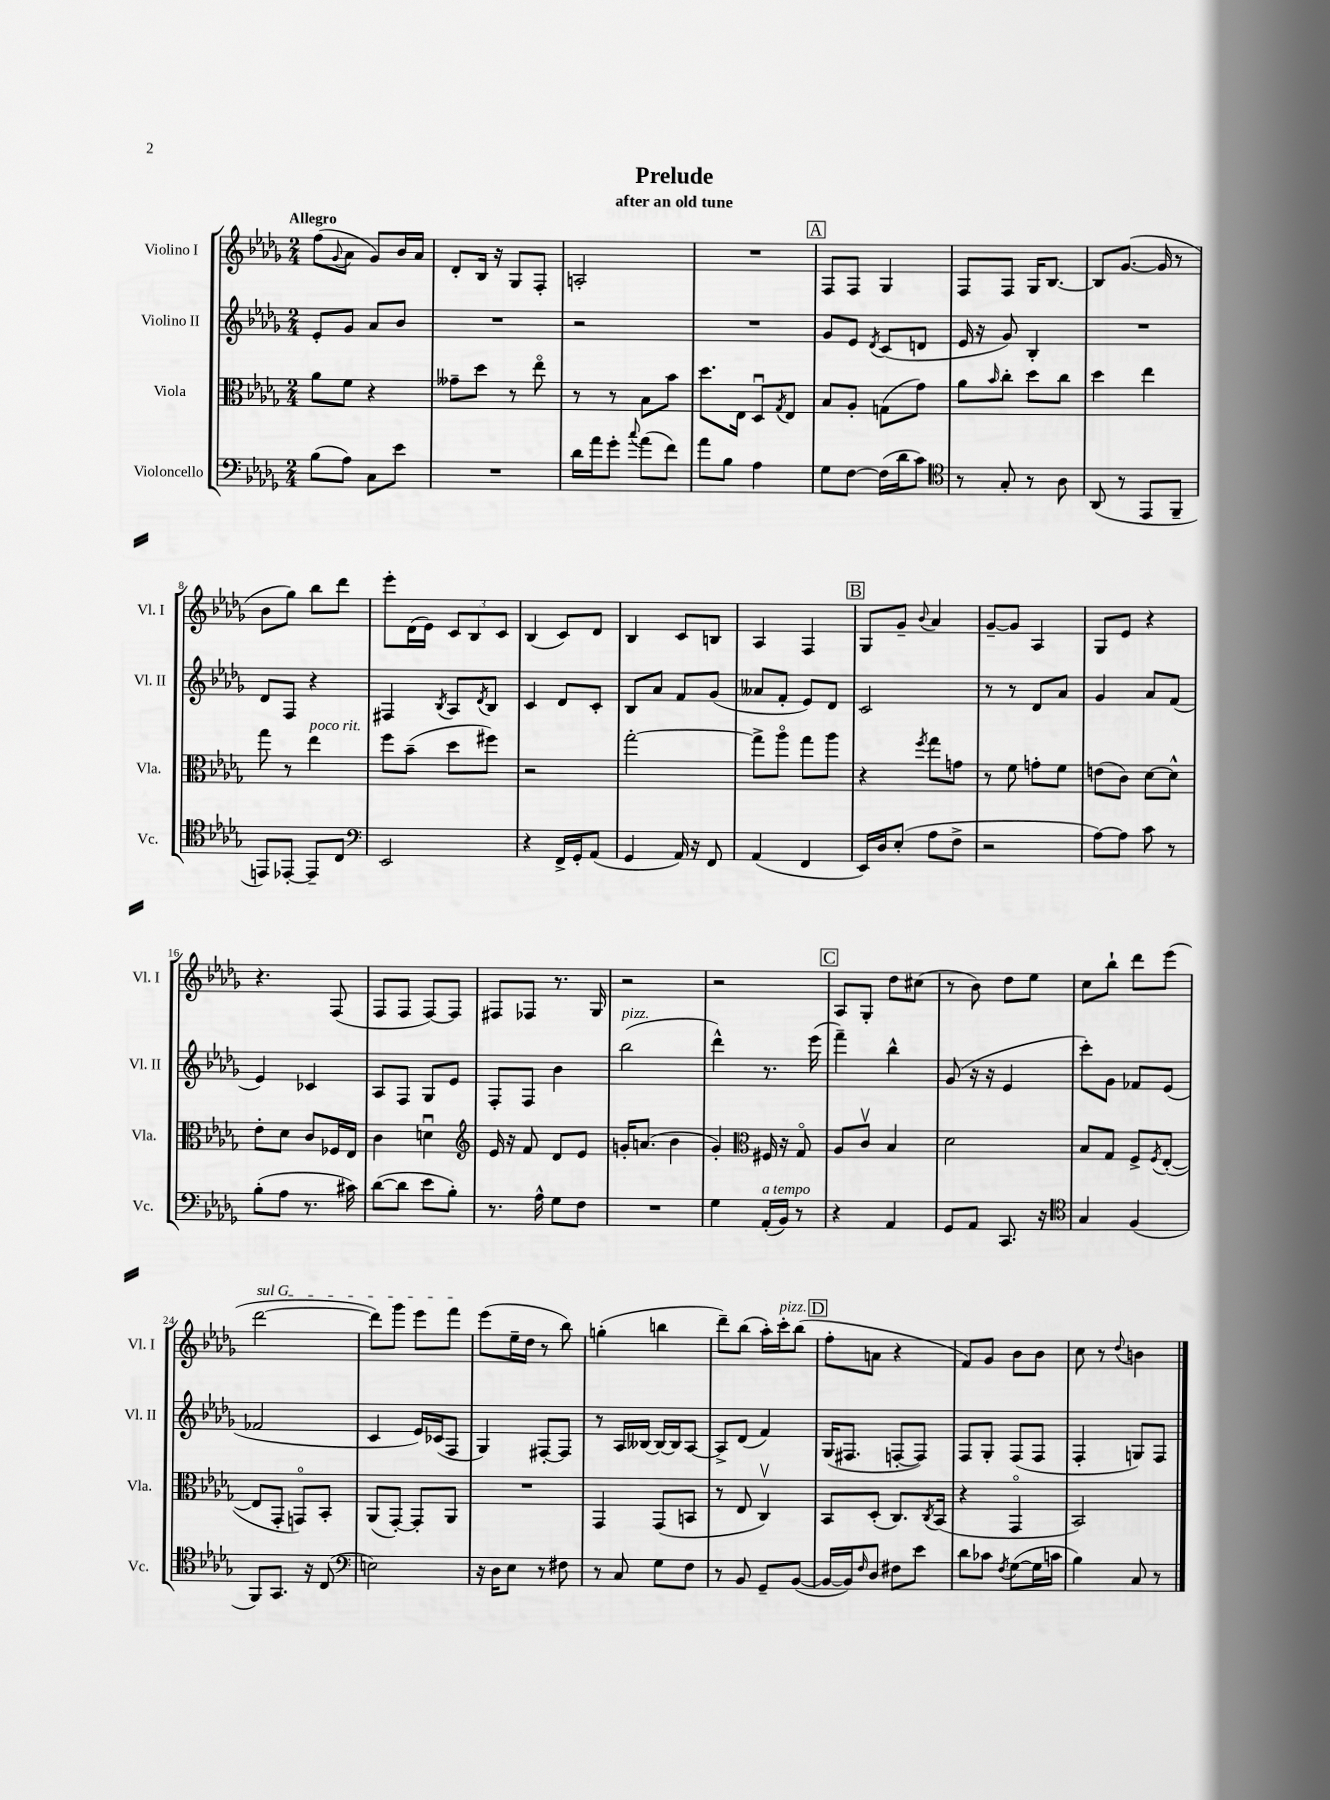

**kern	**kern	**kern	**kern
*staff4	*staff3	*staff2	*staff1
*clefF4	*clefC3	*clefG2	*clefG2
*k[b-e-a-d-g-]	*k[b-e-a-d-g-]	*k[b-e-a-d-g-]	*k[b-e-a-d-g-]
*M2/4	*M2/4	*M2/4	*M2/4
(8B-	8a-	8e-'	(8ff
.	.	.	8qqg-
8A-)	8f	8g-	8a-
8C	4r	8a-	8g-)
8e-	.	8b-	16b-
.	.	.	16a-
=	=	=	=
2r	8g--~	2r	8d-'
.	8dd-	.	16B-
.	.	.	16r
.	8r	.	8G-
.	8ee-o	.	8F'
=	=	=	=
16d-	8r	2r	2A'
16a-	.	.	.
8g-'	8r	.	.
8qqcc	.	.	.
(8a-	8B-	.	.
8f)	8b-	.	.
=	=	=	=
8a-	8.dd-	2r	2r
8B-	.	.	.
.	16E-	.	.
4A-	8D-u	.	.
.	8qG-	.	.
.	8E-	.	.
=	=	=	=
8G-	8B-	8g-	8F
[8F	8A-'	8e-	8F
.	.	8qd-	.
(16F]	(8G	(8c	4G-
16d-	.	.	.
8c)	8g-)	8d	.
=	=	=	=
*clefC4	*	*	*
8r	8a-	16e-	8F
.	.	16r	.
.	16qqb-	.	.
8G-'	8cc'	8g-)	8F
8r	8dd-	4B-'	16G-
.	.	.	[8.B-
8A-	8cc	.	.
=	=	=	=
(8AA-	4dd-	2r	8B-]
8r	.	.	([8.g-
8EE-	4ee-	.	.
.	.	.	16g-]
8FF~	.	.	8r
=	=	=	=
8EE)	8gg-	8d-	8b-
[8EE-'	8r	8F	8gg-)
8EE-~]	4ee-	4r	8bb-
8C	.	.	8ddd-
=	=	=	=
*clefF4	*	*	*
2EE-	8ff	4F#	8eee-'
.	(8b-~	.	(16d-
.	.	.	16e-)
.	.	8qB-	.
.	8dd-	8A-	12c
.	.	.	12B-
.	.	8qd-	.
.	8ff#)	8B-	.
.	.	.	12c
=	=	=	=
4r	2r	4c	(4B-
16FF^	.	8d-	8c)
16GG-'	.	.	.
(8AA-	.	8c'	8d-
=	=	=	=
4GG-	[2gg-'	8B-	4B-
.	.	8a-	.
16AA-)	.	8f	8c
16r	.	.	.
8FF	.	(8g-	8B
=	=	=	=
(4AA-	8gg-^]	8a--	4A-
.	8aa-o	8f'	.
4FF	8gg-	8e-)	4F
.	8aa-	8d-	.
=	=	=	=
16EE-)	4r	2c	8G-
16D-	.	.	.
(8E-'	.	.	8g-~
.	8qff	.	8qqb-
8A-	8gg-	.	4a-
8F^	8g	.	.
=	=	=	=
2r	8r	8r	[8g-~
.	8f	8r	8g-]
.	8g'	8d-	4A-
.	8f	8a-	.
=	=	=	=
[8A-)	(8e	4g-	8G-
8A-]	8c)	.	8e-
8c	[8d-	8a-	4r
8r	8d-^^]	(8f	.
=	=	=	=
(8B-'	8e-'	4e-)	4.r
8A-	8d-	.	.
8.r	8c	4c-	.
.	16F-	.	(8F
16c#)	16E-	.	.
=	=	=	=
([8d-	4c	8A-	8F
8d-]	.	8F	8F
8e-	4du	8G-	[8F)
8B-')	.	8e-	8F]
=	=	=	=
*	*clefG2	*	*
8.r	16e-	8F'	8F#
.	16r	.	.
.	8f	8F	8F-
16A-^^	.	.	.
8G-	8d-	4b-	8.r
8F	8e-	.	.
.	.	.	16G-
=	=	=	=
2r	16g'	(2bb-	2r
.	(8.a	.	.
.	4b-	.	.
=	=	=	=
4G-	4g-')	4ddd-^^)	2r
*	*clefC3	*	*
(16AA-'	16F#	8.r	.
16BB-)	16r	.	.
8r	8G-o	.	.
.	.	(16eee-	.
=	=	=	=
4r	8A-	4fff~)	8A-
.	8cv	.	8G-'
4AA-	4B-	4bb-^^	8dd-
.	.	.	(8cc#
=	=	=	=
8GG-	2d-	(8g-	8r
8AA-	.	16r	8b-)
.	.	16r	.
8.CC	.	4e-	8dd-
.	.	.	8ee-
16r	.	.	.
=	=	=	=
*clefC4	*	*	*
4G-	8B-	8ccc')	8cc
.	8G-	8g-	8bb-`
(4F	8F^	8f-	8ddd-
.	8qF	.	.
.	([8E-'	(8e-	(8eee-
=	=	=	=
8FF)	8E-]	2f-	[2ddd-
8.GG-	8GG-'	.	.
.	8GGo)	.	.
16r	.	.	.
(8C	8BB-'	.	.
=	=	=	=
*clefF4	*	*	*
2E)	(8AA-	4c	8ddd-])
.	[8GG-')	.	8ggg-
.	8GG-']	16e-)	8eee-
.	.	(16c-	.
.	8AA-	8F	8fff
=	=	=	=
16r	2r	4G-)	(8eee-
16D-	.	.	.
8E-	.	.	16ee-~
.	.	.	16dd-
8r	.	[8F#'	8r
8F#	.	8F#]	8bb-)
=	=	=	=
8r	4GG-	8r	(4gg'
8C	.	16A-	.
.	.	[16B--	.
8G-	(8GG-	16B--_	4bb
.	.	16B--]	.
8F	8BB	[8A-	.
=	=	=	=
8r	8r	8A-^]	8ddd-~)
8BB-	8E-	(8d-	(8bb-
8GG-~	4Cv)	4f)	16aa-')
.	.	.	16ccc'
([8BB-	.	.	(8bb-
=	=	=	=
16BB-_	8BB-	(16G-	8ff'
16BB-])	.	8.F#	.
16qqF	.	.	.
8D-	(8D-'	.	8a
8F#	8.C)	[8F'	4r
8e-	.	8F])	.
.	8qC	.	.
.	(16BB-	.	.
=	=	=	=
8d-	4r	8F	8f)
8c-	.	8G-'	8g-
8qF	.	.	.
([8G-	4GG-o	(8F	8b-
16G-]	.	8F	8b-
16c	.	.	.
=	=	=	=
4B-)	2BB-)	4F'	8cc
.	.	.	8r
.	.	.	8qqdd-
8C	.	8G)	4b
8r	.	8F	.
==	==	==	==
*-	*-	*-	*-
